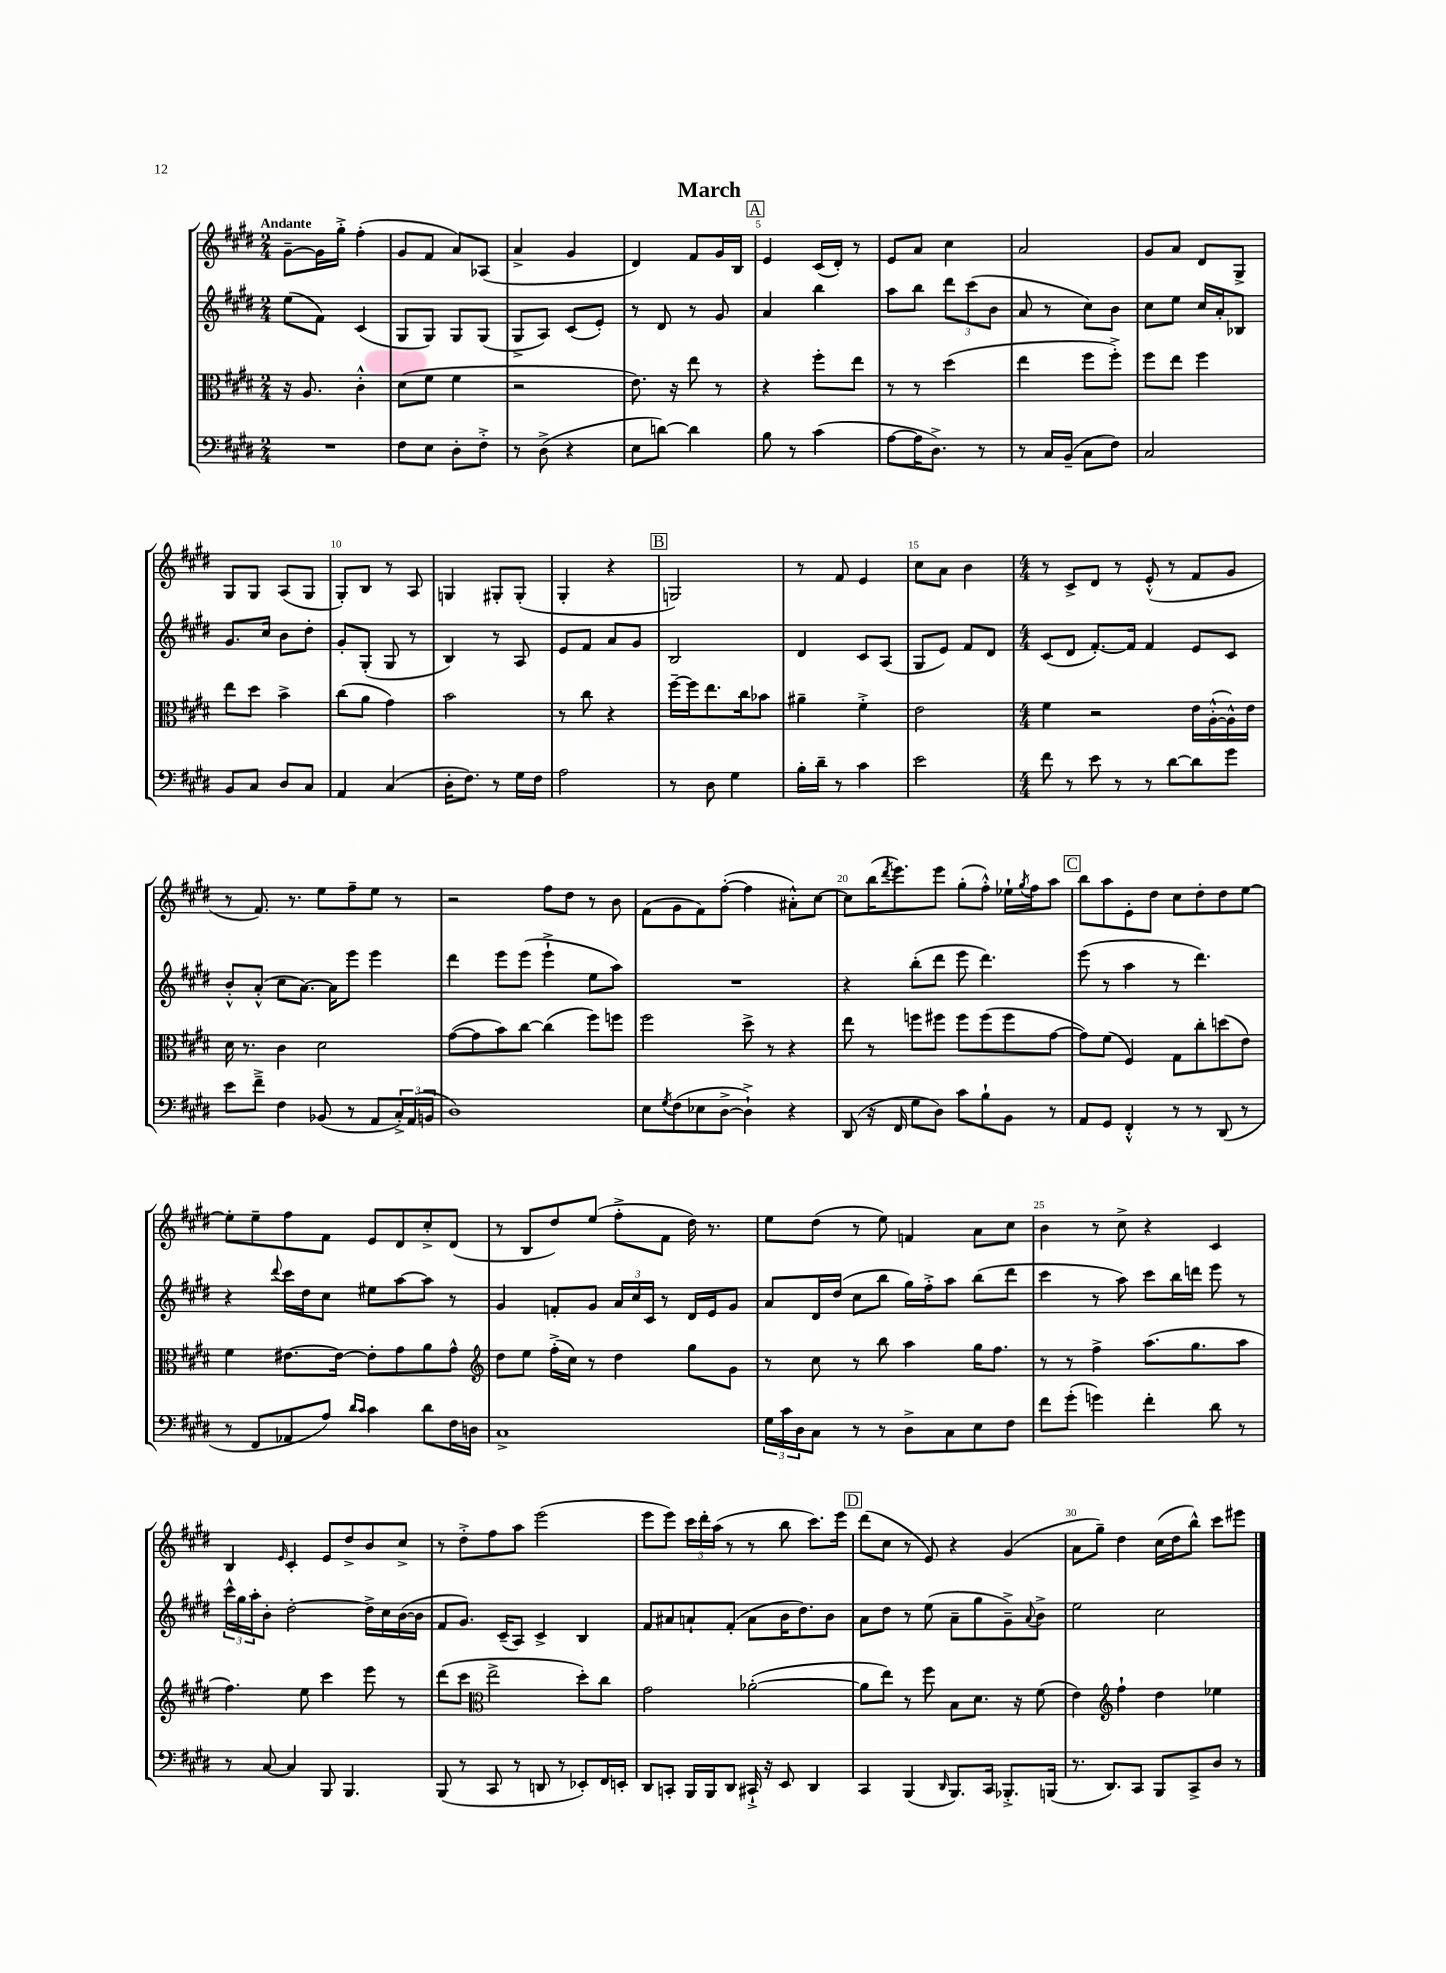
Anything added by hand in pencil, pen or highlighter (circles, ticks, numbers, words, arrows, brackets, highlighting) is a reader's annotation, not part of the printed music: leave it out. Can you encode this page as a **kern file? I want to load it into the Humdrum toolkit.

**kern	**kern	**kern	**kern
*staff4	*staff3	*staff2	*staff1
*clefF4	*clefC3	*clefG2	*clefG2
*k[f#c#g#d#]	*k[f#c#g#d#]	*k[f#c#g#d#]	*k[f#c#g#d#]
*M2/4	*M2/4	*M2/4	*M2/4
2r	16r	(8ee\L	[8g#~\L
.	8.A/	.	.
.	.	8f#\J)	16g#\]L
.	.	.	16gg#'^\JJ
.	4c#'^^\	(4c#/	(4ff#'\
=	=	=	=
8F#\L	(8d#\L	8G#/L	8g#/L
8E\J	8f#\J	8G#/J)	8f#/J
8D#'\L	4f#\	8G#/L	8a/L)
8F#'^\J	.	(8G#/J	(8A-/J
=	=	=	=
8r	2r	8G#^/L	4a^/
(8D#^\	.	8A/J)	.
4r	.	(8c#/L	4g#/
.	.	8e'/J)	.
=	=	=	=
8E\L	8.e\)	8r	4d#/)
[8d\J)	.	8d#/	.
.	16r	.	.
4d\]	8ee\	8r	8f#/L
.	8r	8g#/	16g#/L
.	.	.	16B/JJ
=	=	=	=
8B\	4r	4a/	4e/
8r	.	.	.
(4c#\	8ff#'\L	4bb\	(16c#/LL
.	.	.	16d#'/JJ)
.	8ee\J	.	8r
=	=	=	=
[8A\L	8r	8aa\L	8e/L
16A\]K	8r	8bb\J	8a/J
8.D#^\J)	.	.	.
.	(4dd#\	12ddd#\L	4cc#\
.	.	(12ccc#\	.
8r	.	.	.
.	.	12b\J	.
=	=	=	=
8r	4ee\	8a/	2a/
16C#/LL	.	8r	.
(16BB~/JJ	.	.	.
8C#\L	8ff#\L	8cc#\L)	.
8F#\J)	8ff#'^\J)	8b\J	.
=	=	=	=
2C#/	8ff#\L	8cc#\L	8g#/L
.	8ee\J	8ee\J	8a/J
.	4ff#\	16cc#/LL	8d#/L
.	.	16a'/J	.
.	.	8B-/J	8G#^/J
=	=	=	=
8BB/L	8ee\L	8.g#/L	8G#/L
8C#/J	8dd#\J	.	8G#/J
.	.	16cc#/Jk	.
8D#/L	4b^\	8b\L	(8A/L
8C#/J	.	8dd#'\J	8G#/J
=	=	=	=
4AA/	(8cc#\L	8g#'/L	8G#'/L)
.	8a\J	(8G#'/J	8B/J
(4C#/	4g#\)	8G#/	8r
.	.	8r	8A/
=	=	=	=
16D#'\LK	2b\	4B/)	4G/
8.F#\J)	.	.	.
8r	.	8r	8G#'/L
16G#\LL	.	8A/	(8G#'/J
16F#\JJ	.	.	.
=	=	=	=
2A\	8r	8e/L	4G#'/
.	8cc#\	8f#/J	.
.	4r	8a/L	4r
.	.	8g#/J	.
=	=	=	=
8r	[16ff#~\LL	2B/	2G/)
.	16ff#\]J	.	.
8D#\	8.ee\	.	.
4G#\	.	.	.
.	16cc#\k	.	.
.	8b-\J	.	.
=	=	=	=
16B'\LL	4a#~\	4d#/	8r
16d#~\JJ	.	.	.
8r	.	.	8f#/
4c#\	4f#'^\	8c#/L	4e/
.	.	(8A/J	.
=	=	=	=
2e\	2e\	8G#/L	8cc#\L
.	.	8e/J)	8a\J
.	.	8f#/L	4b\
.	.	8d#/J	.
=	=	=	=
*M4/4	*M4/4	*M4/4	*M4/4
8f#\	4f#\	(8c#/L	8r
8r	.	8d#/J	8c#^/L
8e\	2r	[8.f#'/L)	8d#/J
8r	.	.	8r
.	.	16f#/]Jk	.
8r	.	4f#/	(8e'^^/
[8d#\L	.	.	8r
8d#\]	16e\LL	8e/L	8f#/L
.	([16A'^^\	.	.
8g#\J	16A^^\])	8c#/J	8g#/J
.	16e\JJ	.	.
=	=	=	=
8e\L	16d#\	8b'^^/L	8r
.	8.r	.	.
8f#~^\J	.	(8a'^^/J	8.f#/)
4F#\	4c#\	8cc#\L	.
.	.	.	8.r
.	.	[8.a\J)	.
(8BB-/	2d#\	.	8ee\L
.	.	16a\]LK	.
8r	.	8eee\J	8ff#~\
8AA/L	.	4eee\	8ee\J
24C#'^/L)	.	.	8r
(24AA/	.	.	.
24BB/JJ	.	.	.
=	=	=	=
1D#)	([8g#\L	4ddd#\	2r
.	8g#\]	.	.
.	8b\)	8eee\L	.
.	[8cc#\J	(8eee\J	.
.	(4cc#\]	4eee`^\	8ff#\L
.	.	.	8dd#\J
.	8ff#\L)	8ee\L	8r
.	8ff\J	8aa\J)	8b\
=	=	=	=
8E\L	2ff#\	1r	(8f#\L
8qG#/	.	.	.
(8F#\	.	.	8g#\
8E-\	.	.	8f#\)
[8D#^\J	.	.	([8ff#'\J
4D#`^\])	8dd#^\	.	4ff#\]
.	8r	.	.
4r	4r	.	8a#'^^\L)
.	.	.	[8cc#\J
=	=	=	=
(8DD#/	8ee\	4r	8cc#\]L
16r	8r	.	(16bb\K
.	.	.	8qddd#/
16FF#/	.	.	8.eee\)
8G#\L	8ff\L	(8bb'\L	.
8D#\J)	8ff#\J	8ddd#\J	8eee\J
8c#\L	8ff#\L	8eee\	(8gg#'\L
8B`\	(8ff#\	4.ddd#\)	8ff#'^^\J)
8BB\J	8ff#\	.	16ee-`\LL
.	.	.	8qgg#/
.	.	.	16ff#\J
8r	[8g#\J	.	8aa\J
=	=	=	=
8AA/L	8g#\]L)	(8eee\	8bb\L
8GG#/J	(8f#\J	8r	8aa\
4FF#'^^/	4F#/)	4aa\	8e'\
.	.	.	8dd#\J
8r	8G#\L	8r	8cc#\L
8r	8cc#'\	4.ddd#\)	8dd#'\
(8DD#/	(8dd\	.	8dd#\
8r	8e\J)	.	[8ee\J
=	=	=	=
8r	4f#\	4r	8ee'\]L
8FF#/L	.	.	8ee~\
.	.	8qqddd#/	.
8AA-/	[8.e#\L	16ccc#\LL	8ff#\
.	.	16dd#\J	.
8A/J)	.	8cc#\J	8f#\J
.	16e#\_Jk	.	.
16qqd#/LL	.	.	.
16qqc#/JJ	.	.	.
4c#\	8e#'\]L	8ee#\L	8e/L
.	8g#\	[8aa\	8d#/
8d#\L	8a\	8aa\]J	8cc#'^/
16F#\L	8g#^^\J	8r	(8d#/J
16D\JJ	.	.	.
=	=	=	=
*	*clefG2	*	*
1C#^	8dd#\L	4g#/	8r
.	8ee\J	.	8B/L
.	(16ff#'^\LL	8f'/L	8dd#/)
.	16cc#\JJ)	.	.
.	8r	8g#/J	(8ee/J
.	4dd#\	24a/LL	8ff#'^\L
.	.	24cc#/	.
.	.	24c#/JJ	.
.	.	8r	8f#\J
.	8gg#\L	16d#/LL	16dd#\)
.	.	16e/J	8.r
.	8g#\J	8g#/J	.
=	=	=	=
24G#\LL	8r	8a/L	8ee\L
24c#\	.	.	.
24D#\J	.	.	.
8C#\J	8cc#\	16d#/L	(8dd#\J
.	.	(16dd#/JJ	.
8r	8r	8cc#\L	8r
8r	8bb\	8bb\J	8ee\)
8D#^\L	4aa\	16gg#\LL)	4f/
.	.	16ff#'^\J	.
8C#\	.	8aa\J	.
8E\	16gg#\LK	(8bb\L	8a\L
.	8.ff#\J	.	.
8F#\J	.	8ddd#\J	8cc#\J
=	=	=	=
8f#\L	8r	4ccc#\	4b\
(8g#'\J	8r	.	.
4g\)	4ff#^\	8r	8r
.	.	8aa\)	8cc#^\
4f#'\	(8.aa\L	8ccc#\L	4r
.	.	16bb\L	.
.	8.gg#\	16ddd\JJ	.
8d#\	.	8eee\	4c#/
8r	8aa\J	8r	.
=	=	=	=
8r	4.ff#\)	24ccc#^^\LL	4B/
.	.	24gg#\	.
.	.	24aa'\J	.
[8C#/	.	8b'\J	.
.	.	.	16qqe/
4C#/]	.	[2dd#'\	4c#'/
.	8ee\	.	.
8BBB/	4ccc#\	.	8e/L
4.BBB/	.	.	8dd#^/
.	8eee\	16dd#^\]LL	8b/
.	.	16cc#\	.
.	8r	([16b\	8cc#^/J
.	.	16b\]JJ	.
=	=	=	=
(8BBB/	(8ddd#\L	8f#/L	8r
8r	8ccc#\J	8.g#/J)	8dd#'^\L
*	*clefC3	*	*
8CC#/	2ee^\	.	8ff#\
.	.	(16c#~/LK	.
8r	.	8A/J)	8aa\J
8DD/	.	4c#^/	(2eee\
8r	.	.	.
8EE-'/L)	8dd#'\L)	4B/	.
16FF#/L	8cc#\J	.	.
16EE'/JJ	.	.	.
=	=	=	=
8DD#/L	2g#\	8f#/L	8eee\L
8CC'/J	.	8a#/	8eee\J)
16BBB/LL	.	8a`/	24ccc#\LL
.	.	.	24ddd#'\
16BBB/J	.	.	.
.	.	.	(24aa\JJ
8DD#/J	.	(8f#'/J	8r
16CC#`^/	([2a-'\	8a\L	8r
16r	.	.	.
8EE/	.	16b\K	8bb\
.	.	8.dd#\)	.
4DD#/	.	.	8.ccc#\L)
.	.	8b\J	.
.	.	.	16eee\Jk
=	=	=	=
4CC#/	8a-\]L	8a\L	(8ddd#\L
.	8ee\J)	8dd#\J	8cc#\J
(4BBB/	8r	8r	8r
.	8ff#\	(8ee\	8e/)
16qqDD#/	.	.	.
8.BBB/L)	8B\L	8a~\L	4r
.	8.d#\J	8gg#\	.
16CC#/Jk	.	.	.
8.BBB-'^/L	.	8g#~^\)	(4g#/
.	16r	.	.
.	.	8qqa/	.
.	(8f#\	8b^\J	.
(16BBB/Jk	.	.	.
=	=	=	=
8.r	4e\)	2ee\	8a\L
.	.	.	8gg#~\J)
8.DD#/L)	.	.	.
*	*clefG2	*	*
.	4ff#`\	.	4dd#\
8CC#/J	.	.	.
8BBB/L	4dd#\	2cc#\	(16cc#\LL
.	.	.	16dd#\J
8CC#^/	.	.	8bb^^\J)
8D#/J	4ee-\	.	8ccc#\L
8r	.	.	8eee#\J
==	==	==	==
*-	*-	*-	*-
